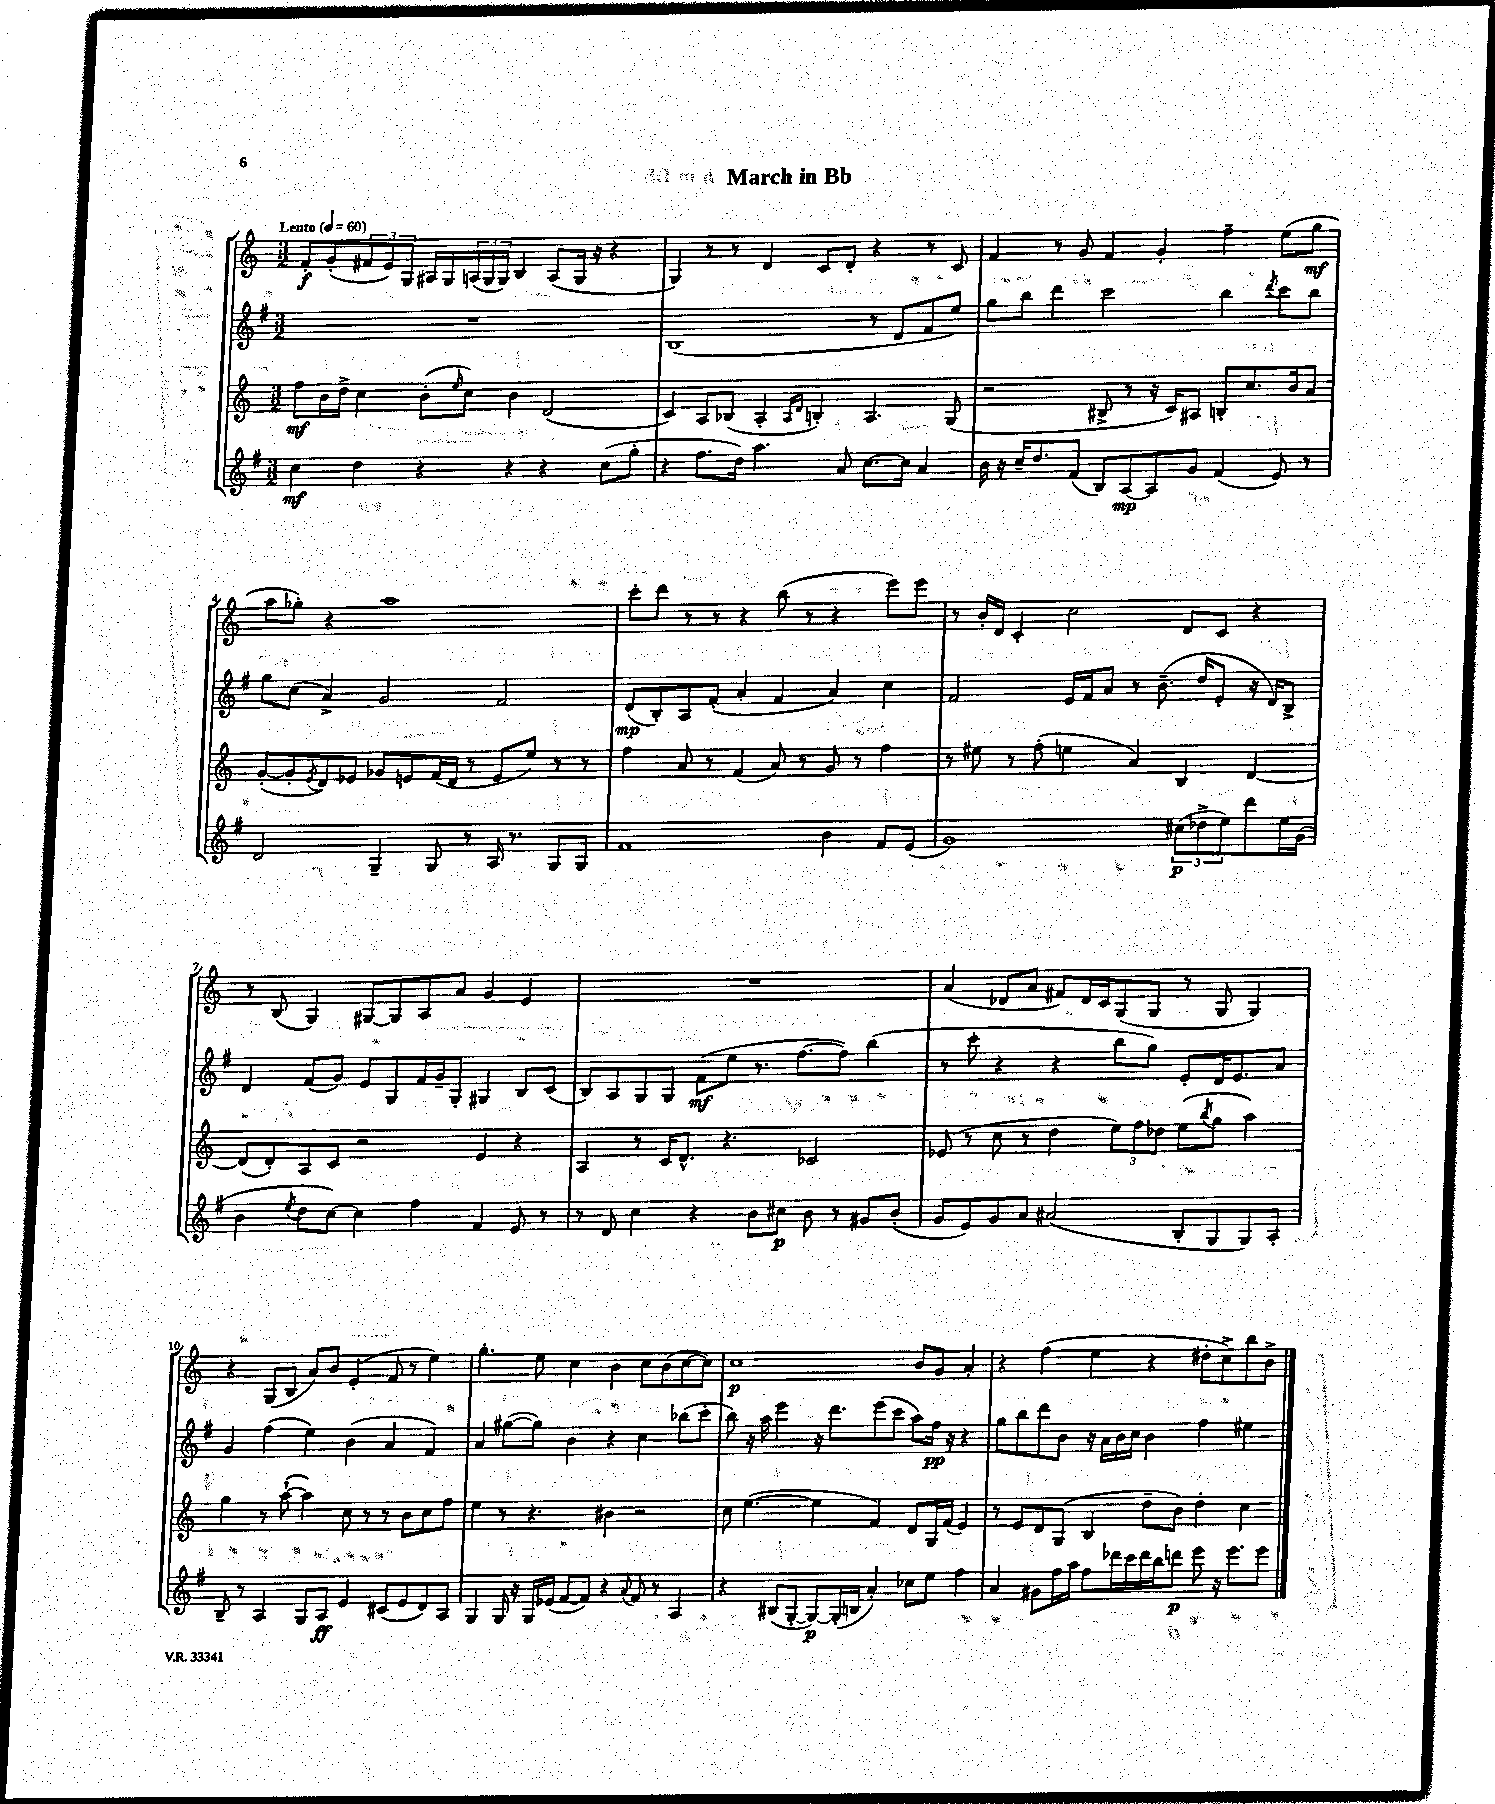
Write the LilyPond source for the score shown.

\header { title = "March in Bb" }
<<
\new StaffGroup <<
\new Staff = "s0" {
    \clef treble \key c \major \numericTimeSignature \time 3/2 \tempo "Lento" 4 = 60
    f'8-.\f g'8-.( \tuplet 3/2 { fis'8 e'8) g8 } ais16 g16 \tuplet 3/2 { a16( g16 g16) } b4 a8( g16 r16 r4 |
    g4) r8 r8 d'4 c'8 d'8-. r4 r8 c'8 |
    f'4 r8 g'8 f'4 g'4-. f''4-- e''8( g''8\mf |
    a''8 ges''8-.) r4 a''1 |
    c'''8-. d'''8 r8 r8 r4 b''8( r8 r4 e'''8) e'''8 |
    r8 b'16-. d'16 c'4-. c''2 d'8 c'8 r4 |
    r8 b8( g4) gis8~ gis8 a8 a'8 g'4 e'4 |
    R1. |
    a'4( des'8 a'8 fis'8) des'16 c'16 g8( g8 r8 g8 g4) |
    r4 g8( b8 a'8) b'8 e'4-.( f'8 r8 e''4) |
    g''4.-. e''8 c''4 b'4 c''8 b'8( c''8~ c''8) |
    c''1\p b'8 g'8 a'4-. |
    r4 f''4( e''4 r4 dis''8-. c''8->) b''8 b'8-> \bar "|." |
}
\new Staff = "s1" {
    \clef treble \key g \major \numericTimeSignature \time 3/2
    R1. |
    b1( r8 d'8 fis'8 e''8) |
    g''8 b''8 d'''4 c'''2 b''4 \acciaccatura { d'''8 } c'''8 b''8 |
    g''8 c''8( a'4->) g'2 fis'2 |
    d'8\mp( b8-.) a8 fis'8-.( a'4-. fis'4 a'4) c''4 |
    fis'2 e'16 fis'16 a'8 r8 b'8.--( d''16 e'8-. r16 d'16) b8-> |
    d'4 fis'8( g'8) e'8 g8 fis'16 g'16-- g8-. gis4 b8 c'8( |
    b8) a8 g8 g8 fis'8\mf( e''8 r8. fis''8.~ fis''8) b''4( |
    r8 c'''8-. r4 r4 b''8 g''8) e'8-. d'16 e'8. a'8 |
    g'4 fis''4( e''4) b'4( a'4 fis'4) |
    a'4 gis''8~( gis''8) b'4 r4 c''4 bes''8( c'''8-. |
    b''8) r16 a''16 e'''4 r16 d'''8. e'''8( c'''8 a''8) fis''16\pp r16 r4 |
    g''8 b''8 d'''8 b'8 r16 a'16 b'16 c''16 b'4 fis''4 eis''4 \bar "|." |
}
\new Staff = "s2" {
    \clef treble \key c \major \numericTimeSignature \time 3/2
    f''8\mf b'16 d''16-> c''4 b'8-.( \grace { e''16 } c''8) b'4 d'2( |
    c'4) a8 bes8( a4-. \grace { a16 d'16 } b4-.) a4. g8( |
    r2 bis8-> r8 r16 c'16) ais8 b8-. c''8. b'16 a'8 |
    g'8~-.( g'8-. \acciaccatura { e'8 } d'8) ees'8 ges'8 e'8 f'16( d'16 r8 e'8 e''8) r8 r8 |
    f''4 a'8 r8 f'4( a'8) r8 g'8 r8 f''4 |
    r8 eis''8 r8 f''8-.( e''4 a'4) b4 d'4~ |
    d'8( d'8-.) a8 c'8 r2 e'4 r4 |
    a4 r8 c'16 d'8.-^ r4. ces'2 |
    ees'8( r8 c''8 r8 d''4 \tuplet 3/2 { e''8) f''8 des''8 } e''8( \acciaccatura { b''8 } g''8 a''4) |
    g''4 r8 a''8~-!( a''4) c''8 r8 r8 b'8 c''8 f''8 |
    e''4 r8 r4. bis'4 r2 |
    c''8 e''4.~( e''4 f'4) d'8 g16 f'16( e'4) |
    r8 e'8 d'8 g8( b4 d''8-- b'8) d''4-. c''4 \bar "|." |
}
\new Staff = "s3" {
    \clef treble \key g \major \numericTimeSignature \time 3/2
    c''4\mf d''4 r4 r4 r4 c''8( g''8-. |
    r4 fis''8. d''16) a''4. a'8 c''8.~ c''16 a'4 |
    b'16 r16 c''16-- d''8. fis'8( b8) a8~\mp a8 g'8 fis'4( e'8) r8 |
    d'2 g4-- g8 r8 a16 r8. g8 g8 |
    fis'1 b'4 fis'8 e'8( |
    g'1) \tuplet 3/2 { cis''8\p( des''8-> e''8) } d'''8 e''16 g'16( |
    b'4 \acciaccatura { e''8 } d''8 c''8~) c''4 fis''4 fis'4 e'8 r8 |
    r8 d'8 c''4 r4 b'8 cis''8\p b'8 r8 gis'8 b'8-.( |
    g'8 e'8) g'8 a'8 ais'2( b8-. g8 g8) a8-. |
    b8-- r8 a4 g8 a8\ff e'4 cis'8( e'8 d'8) a8 |
    g4 g16 r16 g16 ees'16( fis'8~ fis'8) r4 \appoggiatura { a'8 } fis'8 r8 a4 |
    r4 bis8( g8~-. g8~\p) g16-.( b16 a'4-.) ces''8 e''8 fis''4 |
    a'4 gis'8 fis''16 a''16 fis''8 des'''16 c'''16 des'''16 b''16 d'''8\p e'''8 r16 e'''8. e'''8 \bar "|." |
}
>>
>>
